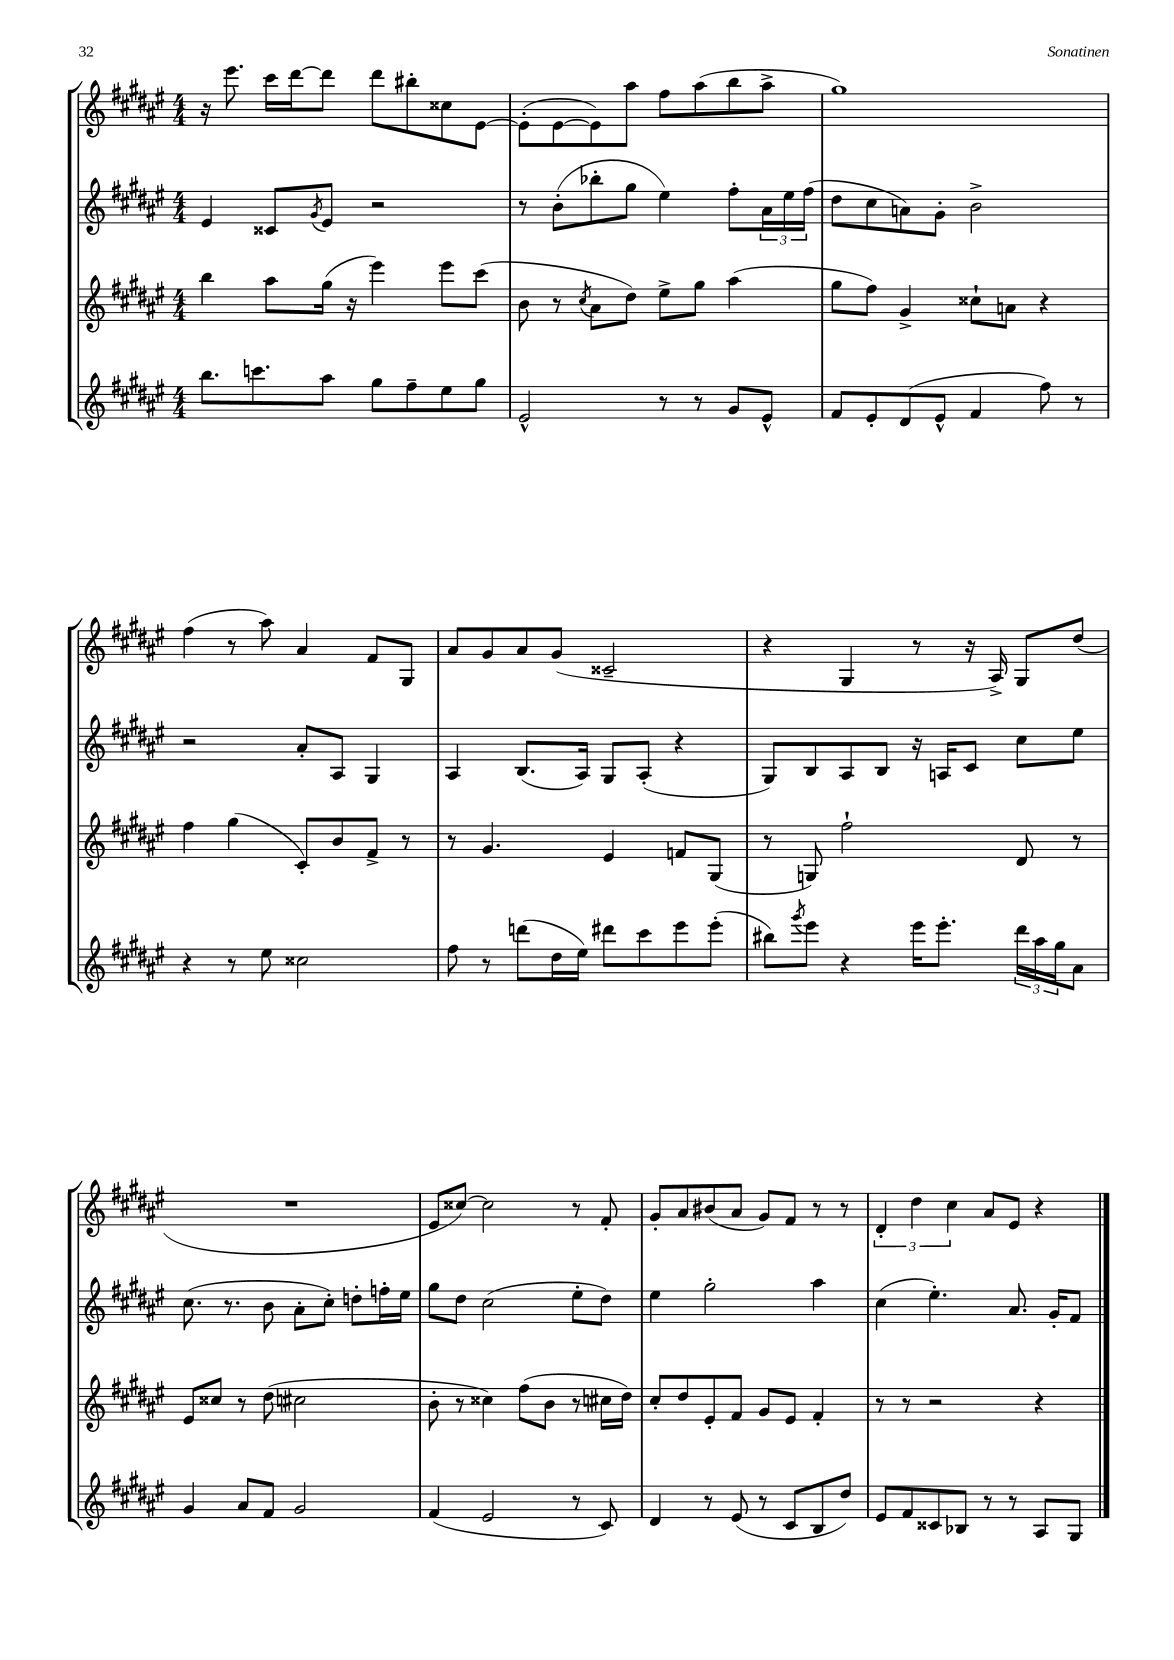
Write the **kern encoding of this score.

**kern	**kern	**kern	**kern
*staff4	*staff3	*staff2	*staff1
*clefG2	*clefG2	*clefG2	*clefG2
*k[f#c#g#d#a#e#]	*k[f#c#g#d#a#e#]	*k[f#c#g#d#a#e#]	*k[f#c#g#d#a#e#]
*M4/4	*M4/4	*M4/4	*M4/4
8.bb	4bb	4e#	16r
.	.	.	8.eee#
8.ccc	.	.	.
.	8aa#	8c##	16ccc#
.	.	.	[16ddd#
.	.	8qg#	.
8aa#	(16gg#	8e#	8ddd#]
.	16r	.	.
8gg#	4eee#)	2r	8ddd#
8ff#~	.	.	8bb#'
8ee#	8eee#	.	8cc##
8gg#	(8ccc#	.	[8e#
=	=	=	=
2e#^^	8b	8r	(8e#']
.	8r	(8b'	[8e#
.	8qcc#	.	.
.	8a#	8bb-'	8e#])
.	8dd#)	8gg#	8aa#
8r	8ee#^	4ee#)	8ff#
8r	8gg#	.	(8aa#
8g#	(4aa#	8ff#'	8bb
8e#^^	.	24a#	8aa#^
.	.	24ee#	.
.	.	(24ff#	.
=	=	=	=
8f#	8gg#	8dd#	1gg#)
8e#'	8ff#)	8cc#	.
(8d#	4g#^	8a)	.
8e#^^	.	8g#'	.
4f#	8cc##`	2b^	.
.	8a	.	.
8ff#)	4r	.	.
8r	.	.	.
=	=	=	=
4r	4ff#	2r	(4ff#
8r	(4gg#	.	8r
8ee#	.	.	8aa#)
2cc##	8c#')	8a#'	4a#
.	8b	8A#	.
.	8f#^	4G#	8f#
.	8r	.	8G#
=	=	=	=
8ff#	8r	4A#	8a#
8r	4.g#	.	8g#
(8ddd	.	(8.B	8a#
16dd#	.	.	(8g#
16ee#)	.	16A#)	.
8ddd#	4e#	8G#	2c##~
8ccc#	.	(8A#'	.
8eee#	8f	4r	.
(8eee#'	(8G#	.	.
=	=	=	=
8bb#)	8r	8G#)	4r
8qggg#	.	.	.
8eee#	8G)	8B	.
4r	2ff#`	8A#	4G#
.	.	8B	.
16eee#	.	16r	8r
8.eee#'	.	16A	.
.	.	8c#	16r
.	.	.	16A#^)
24ddd#	8d#	8cc#	8G#
24aa#	.	.	.
24gg#	.	.	.
8a#	8r	8ee#	(8dd#
=	=	=	=
4g#	8e#	(8.cc#	1r
.	8cc##	.	.
.	.	8.r	.
8a#	8r	.	.
8f#	(8dd#	8b	.
2g#	2cc#	8a#'	.
.	.	8cc#')	.
.	.	8dd'	.
.	.	16ff'	.
.	.	16ee#	.
=	=	=	=
(4f#	8b'	8gg#	8e#
.	8r	8dd#	[8cc##)
2e#	4cc##)	(2cc#	2cc##]
.	(8ff#	.	.
.	8b	.	.
8r	8r	8ee#'	8r
8c#)	16cc#	8dd#)	8f#'
.	16dd#)	.	.
=	=	=	=
4d#	8cc#'	4ee#	8g#'
.	8dd#	.	8a#
8r	8e#'	2gg#'	(8b#
(8e#	8f#	.	8a#
8r	8g#	.	8g#)
8c#	8e#	.	8f#
8B	4f#'	4aa#	8r
8dd#)	.	.	8r
=	=	=	=
8e#	8r	(4cc#	6d#'
8f#	8r	.	.
.	.	.	6dd#
8c##	2r	4.ee#')	.
.	.	.	6cc#
8B-	.	.	.
8r	.	.	8a#
8r	.	8.a#	8e#
8A#	4r	.	4r
.	.	16g#'	.
8G#	.	8f#	.
==	==	==	==
*-	*-	*-	*-
